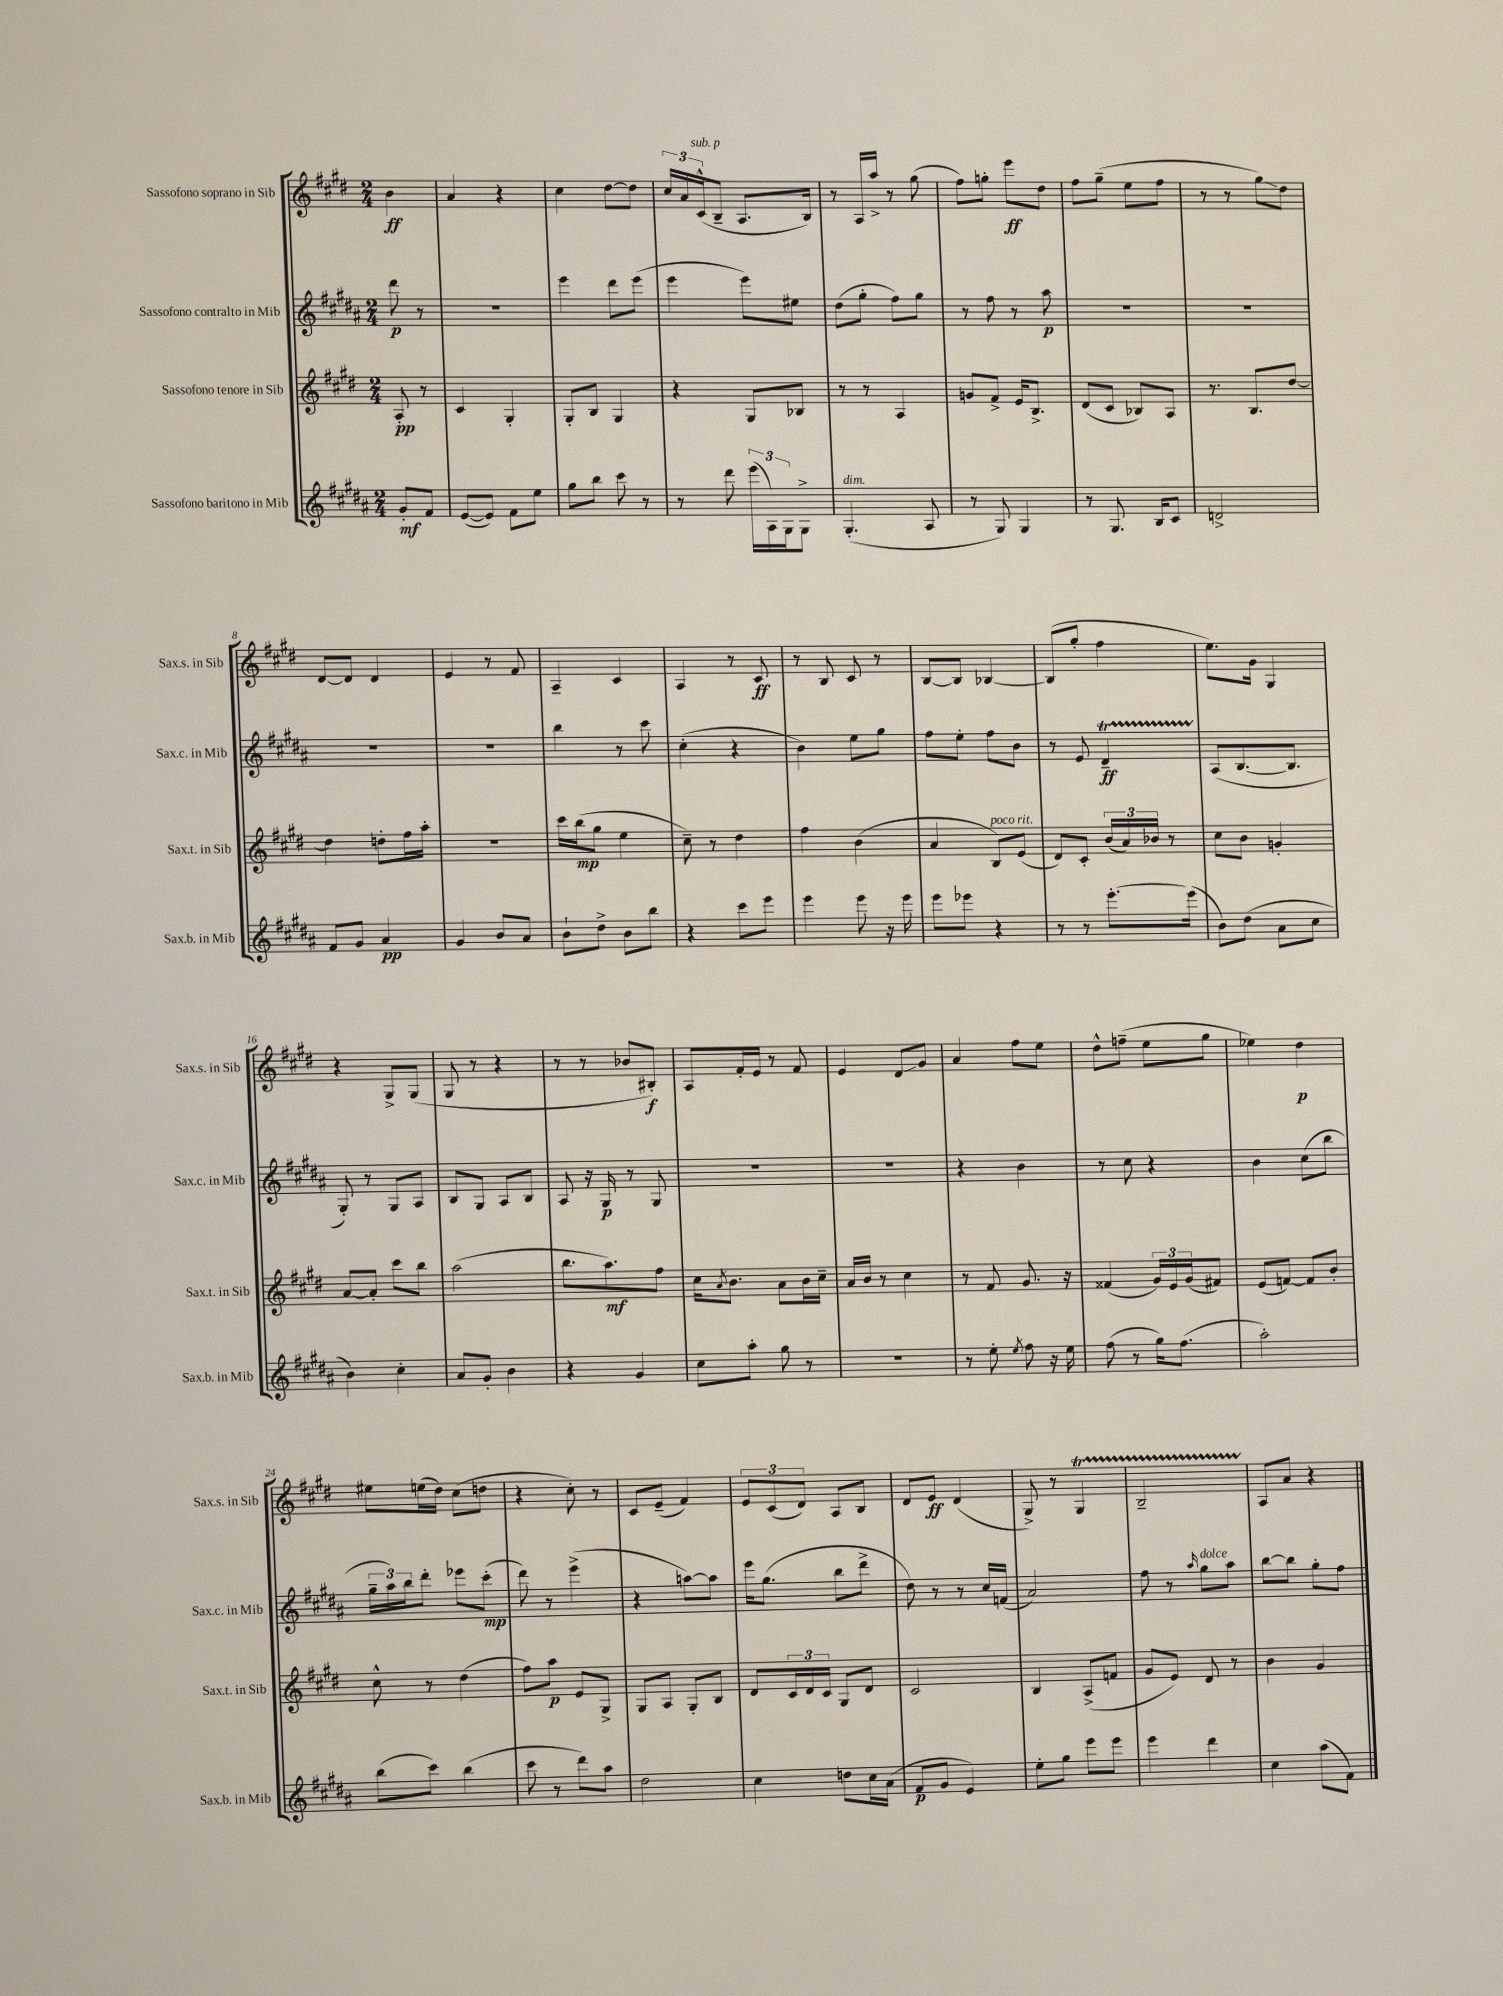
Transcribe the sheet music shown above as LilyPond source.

<<
\new StaffGroup <<
\new Staff = "s0" \with { instrumentName = "Sassofono soprano in Sib" shortInstrumentName = "Sax.s. in Sib" } {
    \clef treble \key e \major \numericTimeSignature \time 2/4 \partial 4
    b'4\ff |
    a'4 r4 |
    cis''4 dis''8~ dis''8 |
    \tuplet 3/2 { cis''16 a'16 cis'16-^^\markup { \italic "sub. p" }( } b8-- a8. b16) |
    r8 a16 a''16-> r8 gis''8( |
    fis''8) g''8-. e'''8\ff dis''8 |
    fis''8 gis''8--( e''8 fis''8 |
    r8 r8 gis''8\glissando) dis''8 |
    dis'8~ dis'8 dis'4 |
    e'4 r8 fis'8 |
    a4-- cis'4 |
    a4 r8 cis'8\ff |
    r8 b8 cis'8 r8 |
    b8~ b8 bes4~ |
    bes8( gis''8-. fis''4 |
    e''8.) gis'16 gis4 |
    r4 gis8-> gis8( |
    gis8 r8 r4 |
    r8 r8 bes'8 bis8-.\f) |
    a8 fis'16-. e'16 r8 fis'8 |
    e'4 dis'8\glissando gis'8 |
    a'4 fis''8 e''8 |
    dis''8-^ f''8--( e''8 gis''8 |
    ees''4) dis''4\p |
    eis''8 e''16( dis''16) cis''8( d''8 |
    r4 cis''8-.) r8 |
    cis'8 e'8--( fis'4) |
    \tuplet 3/2 { e'8 cis'8( dis'8) } a8 b8 |
    dis'8 e'8\ff dis'4( |
    gis8->) r8 gis4\startTrillSpan |
    b2-- |
    a8\stopTrillSpan a'8 r4 \bar "|." |
}
\new Staff = "s1" \with { instrumentName = "Sassofono contralto in Mib" shortInstrumentName = "Sax.c. in Mib" } {
    \clef treble \key b \major \numericTimeSignature \time 2/4 \partial 4
    dis'''8\p r8 |
    r2 |
    e'''4 dis'''8 e'''8( |
    e'''4 e'''8) eis''8 |
    dis''8( gis''8-. fis''8) gis''8 |
    r8 fis''8 r8 ais''8\p |
    R2 |
    R2 |
    R2 |
    R2 |
    b''4 r8 cis'''8 |
    cis''4-.( r4 |
    b'4) e''8 gis''8 |
    fis''8 e''8-. fis''8 b'8 |
    r8 e'8 dis'4--\startTrillSpan\ff |
    ais8\stopTrillSpan( b8.~ b8. |
    gis8-.) r8 gis8 ais8 |
    b8 gis8 ais8 b8 |
    ais8 r16 gis16\p r8 gis8 |
    R2 |
    R2 |
    r4 b'4 |
    r8 cis''8 r4 |
    b'4 cis''8( b''8 |
    \tuplet 3/2 { gis''16-- ais''16) b''16 } dis'''8-. ees'''8 cis'''8-.\mp( |
    dis'''8) r8 e'''4->( |
    r4 a''8~) a''8 |
    e'''16 gis''8.( b''8 dis'''8-> |
    dis''8) r8 r8 cis''16 f'16( |
    ais'2) |
    fis''8 r8 \grace { ais''16 } gis''8^\markup { \italic "dolce" } ais''8 |
    b''8~ b''8 gis''8-. fis''8 \bar "|." |
}
\new Staff = "s2" \with { instrumentName = "Sassofono tenore in Sib" shortInstrumentName = "Sax.t. in Sib" } {
    \clef treble \key e \major \numericTimeSignature \time 2/4 \partial 4
    a8-.\pp r8 |
    cis'4 gis4-. |
    gis8-. b8 gis4 |
    r4 gis8 bes8 |
    r8 r8 a4 |
    g'8 fis'8-> e'16 b8.-> |
    dis'8( cis'8 bes8) a8 |
    r8. b8. dis''8~ |
    dis''4 d''8-. fis''16 a''16-. |
    R2 |
    cis'''16 b''16\mp( gis''8 e''4 |
    cis''8--) r8 dis''4 |
    fis''4 b'4( |
    a'4 b8^\markup { \italic "poco rit." }) e'8( |
    dis'8) cis'8-. \tuplet 3/2 { b'16( a'16) bes'16 } r8 |
    cis''8 b'8 g'4-. |
    a'8~ a'8-. cis'''8 b''8 |
    a''2( |
    b''8. a''8.\mf) fis''8 |
    cis''16 \acciaccatura { a'8 } b'8. a'8 b'16 cis''16-- |
    a'16 b'16 r8 cis''4 |
    r8 fis'8 gis'8. r16 |
    fisis'4( \tuplet 3/2 { gis'16) e'16 gis'16( } fis'8) |
    e'8( f'8~) f'8 b'8-. |
    cis''8-^ r8 dis''4( |
    fis''8) a''8\p e'8 gis8-> |
    gis8 a8 gis8-. b8 |
    dis'8 \tuplet 3/2 { cis'16 dis'16 cis'16 } gis8 dis'8 |
    cis'2 |
    b4 a8->( f'8 |
    gis'8 e'8) dis'8 r8 |
    b'4 gis'4 \bar "|." |
}
\new Staff = "s3" \with { instrumentName = "Sassofono baritono in Mib" shortInstrumentName = "Sax.b. in Mib" } {
    \clef treble \key b \major \numericTimeSignature \time 2/4 \partial 4
    gis'8-.\mf fis'8 |
    e'8~( e'8) fis'8 e''8 |
    gis''8 b''8 cis'''8 r8 |
    r8 dis'''8 \tuplet 3/2 { e'''16( ais16) gis16 } gis8-> |
    gis4.-.^\markup { \italic "dim." }( ais8 |
    r8 gis8) gis4 |
    r8 gis8. b16 cis'8 |
    d'2-> |
    fis'8 gis'8 ais'4\pp |
    gis'4 b'8 ais'8 |
    b'8-! dis''8-> b'8 b''8 |
    r4 cis'''8 e'''8 |
    e'''4 e'''8 r16 e'''16 |
    e'''8 ees'''8 r4 |
    r8 r8 e'''8.~-. e'''16( |
    b'8) dis''8( ais'8 cis''8 |
    b'4) cis''4-. |
    ais'8 gis'8-. b'4 |
    r4 gis'4 |
    cis''8 ais''8-. gis''8 r8 |
    r2 |
    r8 e''8-. \acciaccatura { e''8 } fis''8 r16 e''16 |
    fis''8( r8 gis''16) fis''8.( |
    ais''2-.) |
    b''8( cis'''8) b''4( |
    cis'''8 r8 dis'''8) ais''8 |
    dis''2 |
    cis''4 d''8 cis''16 ais'16( |
    fis'8\p gis'8 e'4) |
    e''8-. gis''8 e'''8 e'''8 |
    e'''4 dis'''4 |
    cis''4 ais''8( fis'8) \bar "|." |
}
>>
>>
